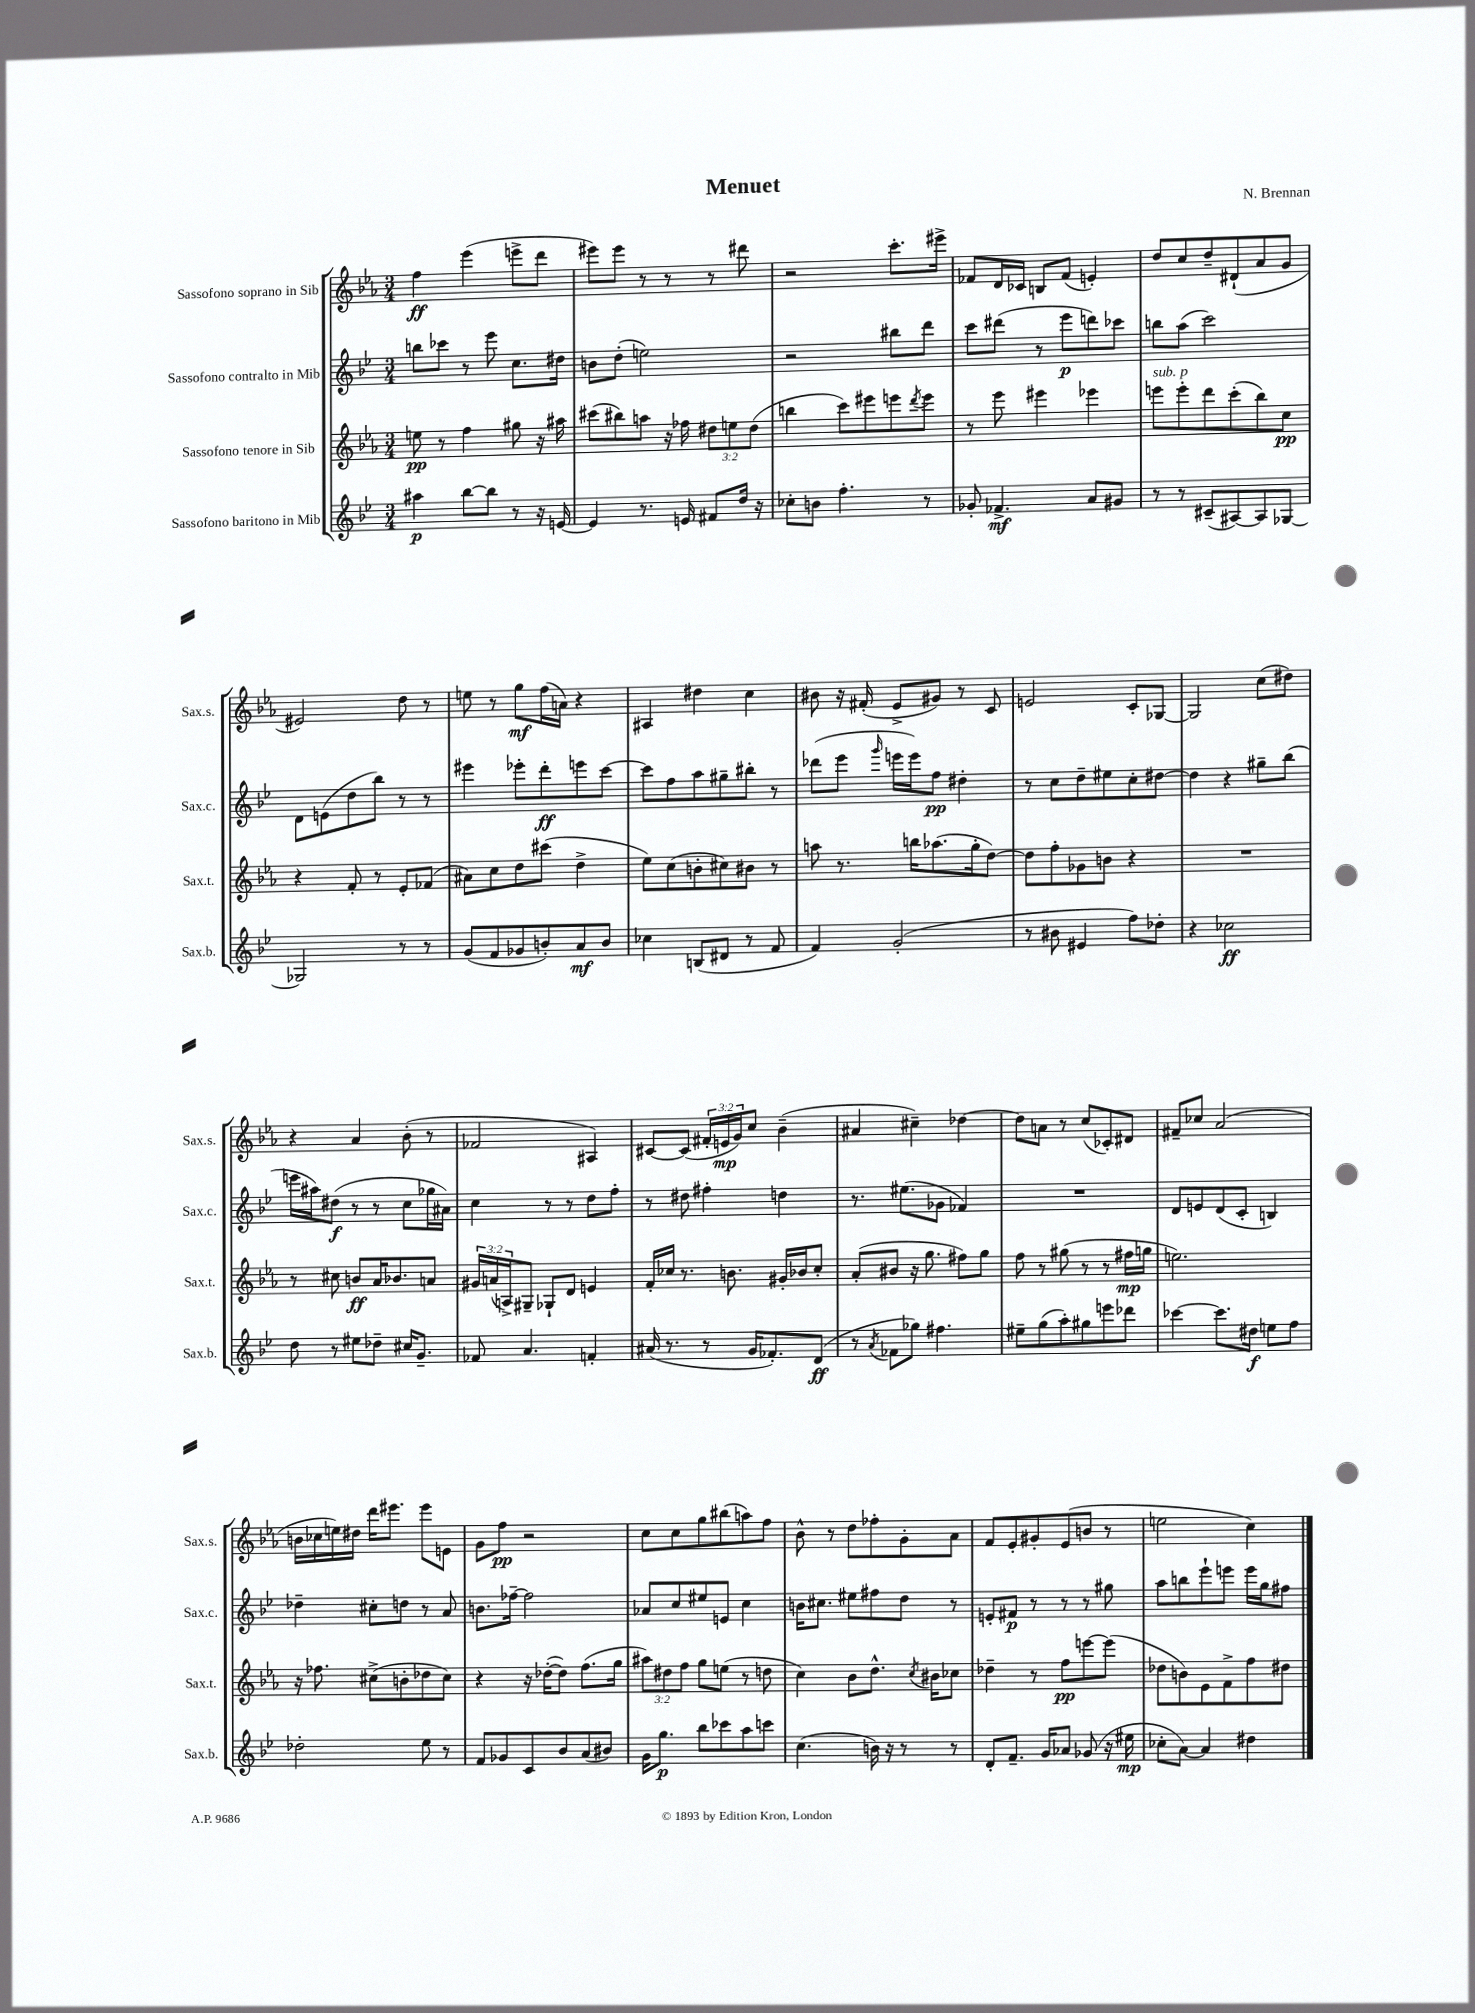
\header { title = "Menuet" composer = "N. Brennan" }
<<
\new StaffGroup <<
\new Staff = "s0" \with { instrumentName = "Sassofono soprano in Sib" shortInstrumentName = "Sax.s." } {
    \clef treble \key ees \major \numericTimeSignature \time 3/4 \override Staff.TupletNumber.text = #tuplet-number::calc-fraction-text
    f''4\ff ees'''4( e'''8-> d'''8 |
    eis'''8) eis'''8 r8 r8 r8 dis'''8 |
    r2 c'''8.-. eis'''16-> |
    fes'8 d'16 ces'16 b8 fes'8( e'4-.) |
    d''8 c''8 d''8-- dis'8-!( aes'8 g'8 |
    eis'2) d''8 r8 |
    e''8 r8 g''8\mf f''16( a'16) r4 |
    ais4 dis''4 c''4 |
    bis'8 r16 fis'16-.( ees'8-> gis'8) r8 c'8 |
    e'2 c'8-. ges8~ |
    ges2 c''8( dis''8) |
    r4 aes'4 bes'8-.( r8 |
    fes'2 ais4) |
    cis'8~ cis'8( \tuplet 3/2 { fis'16-. e'16\mp g'16) } c''8 bes'4--( |
    ais'4 cis''4--) des''4~ |
    des''8 a'8 r8 c''8( ces'8-.) dis'8 |
    fis'8-- ces''8 aes'2( |
    b'16 ces''16 e''16) dis''16 d'''16 eis'''8. eis'''8 e'8 |
    g'8 f''8\pp r2 |
    c''8 c''8 g''8 bis''8( a''8) f''8 |
    bes'8-^ r8 d''8 fes''8-. g'8-. aes'8 |
    f'8 ees'8-. gis'8-. ees'8( b'8 r8 |
    e''2 c''4) \bar "|." |
}
\new Staff = "s1" \with { instrumentName = "Sassofono contralto in Mib" shortInstrumentName = "Sax.c." } {
    \clef treble \key bes \major \numericTimeSignature \time 3/4
    b''8 ces'''8 r8 ees'''8 c''8. dis''16 |
    b'8 d''8-.( e''2) |
    r2 bis''8 d'''8 |
    c'''8 dis'''8( r8 ees'''8\p d'''8) ces'''8 |
    b''8 a''8( c'''2) |
    d'8 e'8( d''8 bes''8) r8 r8 |
    eis'''4 ees'''8-. d'''8-.\ff e'''8 c'''8~ |
    c'''8 f''8 a''8 gis''8-- bis''8-. r8 |
    des'''8( ees'''8 \grace { g'''16 } e'''16 e'''16) f''8\pp dis''4-. |
    r8 c''8 d''8-- eis''8 c''8-. dis''8~ |
    dis''4 r4 gis''8-- bes''8( |
    e'''16 ais''16) dis''8\f( r8 r8 c''8 ges''16 ais'16) |
    c''4 r8 r8 d''8 f''8-. |
    r8 dis''8 fis''4-. d''4 |
    r8. eis''8.( ges'8 fes'4) |
    R2. |
    d'8 e'8 d'8( c'8-. b4) |
    des''4-- cis''8-. d''8 r8 a'8 |
    b'8. fes''16~-- fes''2 |
    aes'8 c''8 eis''8 e'8 c''4 |
    b'16 cis''8. eis''8 fis''8 d''8 r8 |
    e'8-. fis'8\p r8 r8 r8 gis''8 |
    a''8 b''8 ees'''8-! e'''8 e'''16 g''16 fis''8 \bar "|." |
}
\new Staff = "s2" \with { instrumentName = "Sassofono tenore in Sib" shortInstrumentName = "Sax.t." } {
    \clef treble \key ees \major \numericTimeSignature \time 3/4 \override Staff.TupletNumber.text = #tuplet-number::calc-fraction-text
    e''8\pp r8 f''4 gis''8 r16 ais''16 |
    cis'''8( bis''8) a''8 r16 fes''16 \tuplet 3/2 { dis''8 e''8 dis''8( } |
    b''4 c'''8) eis'''8 e'''8 \acciaccatura { d'''8 } e'''8 |
    r8 ees'''8 eis'''4 ees'''4 |
    e'''8^\markup { \italic "sub. p" } e'''8-. d'''8 c'''8-.( bes''8) c''8\pp |
    r4 f'8-. r8 ees'8-. fes'8( |
    ais'8) c''8 d''8 cis'''8( d''4-> |
    ees''8) c''8( b'8-. cis''8) bis'8 r8 |
    a''8 r8. b''16 aes''8.( g''16-. d''8~) |
    d''8 f''8-. ges'8 b'8 r4 |
    R2. |
    r8 cis''8 b'8\ff aes'16 bes'8. a'8 |
    \tuplet 3/2 { gis'16 a'16( a16->) } gis8-- ges8-! d'8 e'4 |
    f'16-. ces''16 r8. b'8. gis'16-. bes'16 ces''8-. |
    aes'8-.( bis'8 r16 g''8. fis''8) g''8 |
    f''8 r8 gis''8( r8 r8 fis''16\mp g''16 |
    e''2.) |
    r16 fes''8. cis''8->( b'8-. des''8 cis''8) |
    r4 r16 des''16~-.( des''8) f''8.( g''16 |
    \tuplet 3/2 { ais''8) dis''8 f''8 } g''8 e''8( r8 d''8 |
    c''4) bes'8 d''8.-^ \acciaccatura { c''8 } bis'16 ces''8 |
    des''4-- r8 f''8\pp e'''8~ e'''8( |
    des''8 b'8) ees'8 f'8-> f''8 dis''8 \bar "|." |
}
\new Staff = "s3" \with { instrumentName = "Sassofono baritono in Mib" shortInstrumentName = "Sax.b." } {
    \clef treble \key bes \major \numericTimeSignature \time 3/4
    ais''4\p bes''8~ bes''8 r8 r16 e'16~ |
    e'4 r8. e'16 fis'8 d''16 r16 |
    ces''8-. b'8 f''4.-. r8 |
    ges'8-. fes'4.->\mf a'8 gis'8 |
    r8 r8 cis'8--( ais8~) ais8 ges8~ |
    ges2 r8 r8 |
    g'8( f'8 ges'8 b'8-.) a'8\mf b'8 |
    ces''4 b8( dis'8 r8 f'8 |
    f'4) g'2-.( |
    r8 bis'8 eis'4 f''8) des''8-. |
    r4 ces''2\ff |
    d''8 r8 eis''8 des''8-- cis''16 g'8.-- |
    fes'8 a'4. f'4-. |
    ais'16( r8. r8 g'16 fes'8.-.) d'8\ff( |
    r8 \acciaccatura { a'8 } fes'8 ges''8) fis''4. |
    eis''8-- g''8( a''8-.) gis''8 e'''8 des'''8 |
    ces'''4~ ces'''8. dis''16\f e''8 f''8 |
    des''2-. ees''8 r8 |
    f'8 ges'8 c'8 bes'8 a'8( bis'8) |
    g'16 g''8.\p bes''8 ces'''8 a''8 c'''8 |
    c''4.( b'16) r16 r8 r8 |
    d'8-. f'8.-- g'16 aes'8 ges'8( r16 eis''16\mp |
    ces''8-. a'8~) a'4 dis''4 \bar "|." |
}
>>
>>
\layout { \context { \Score \remove "Bar_number_engraver" } }
